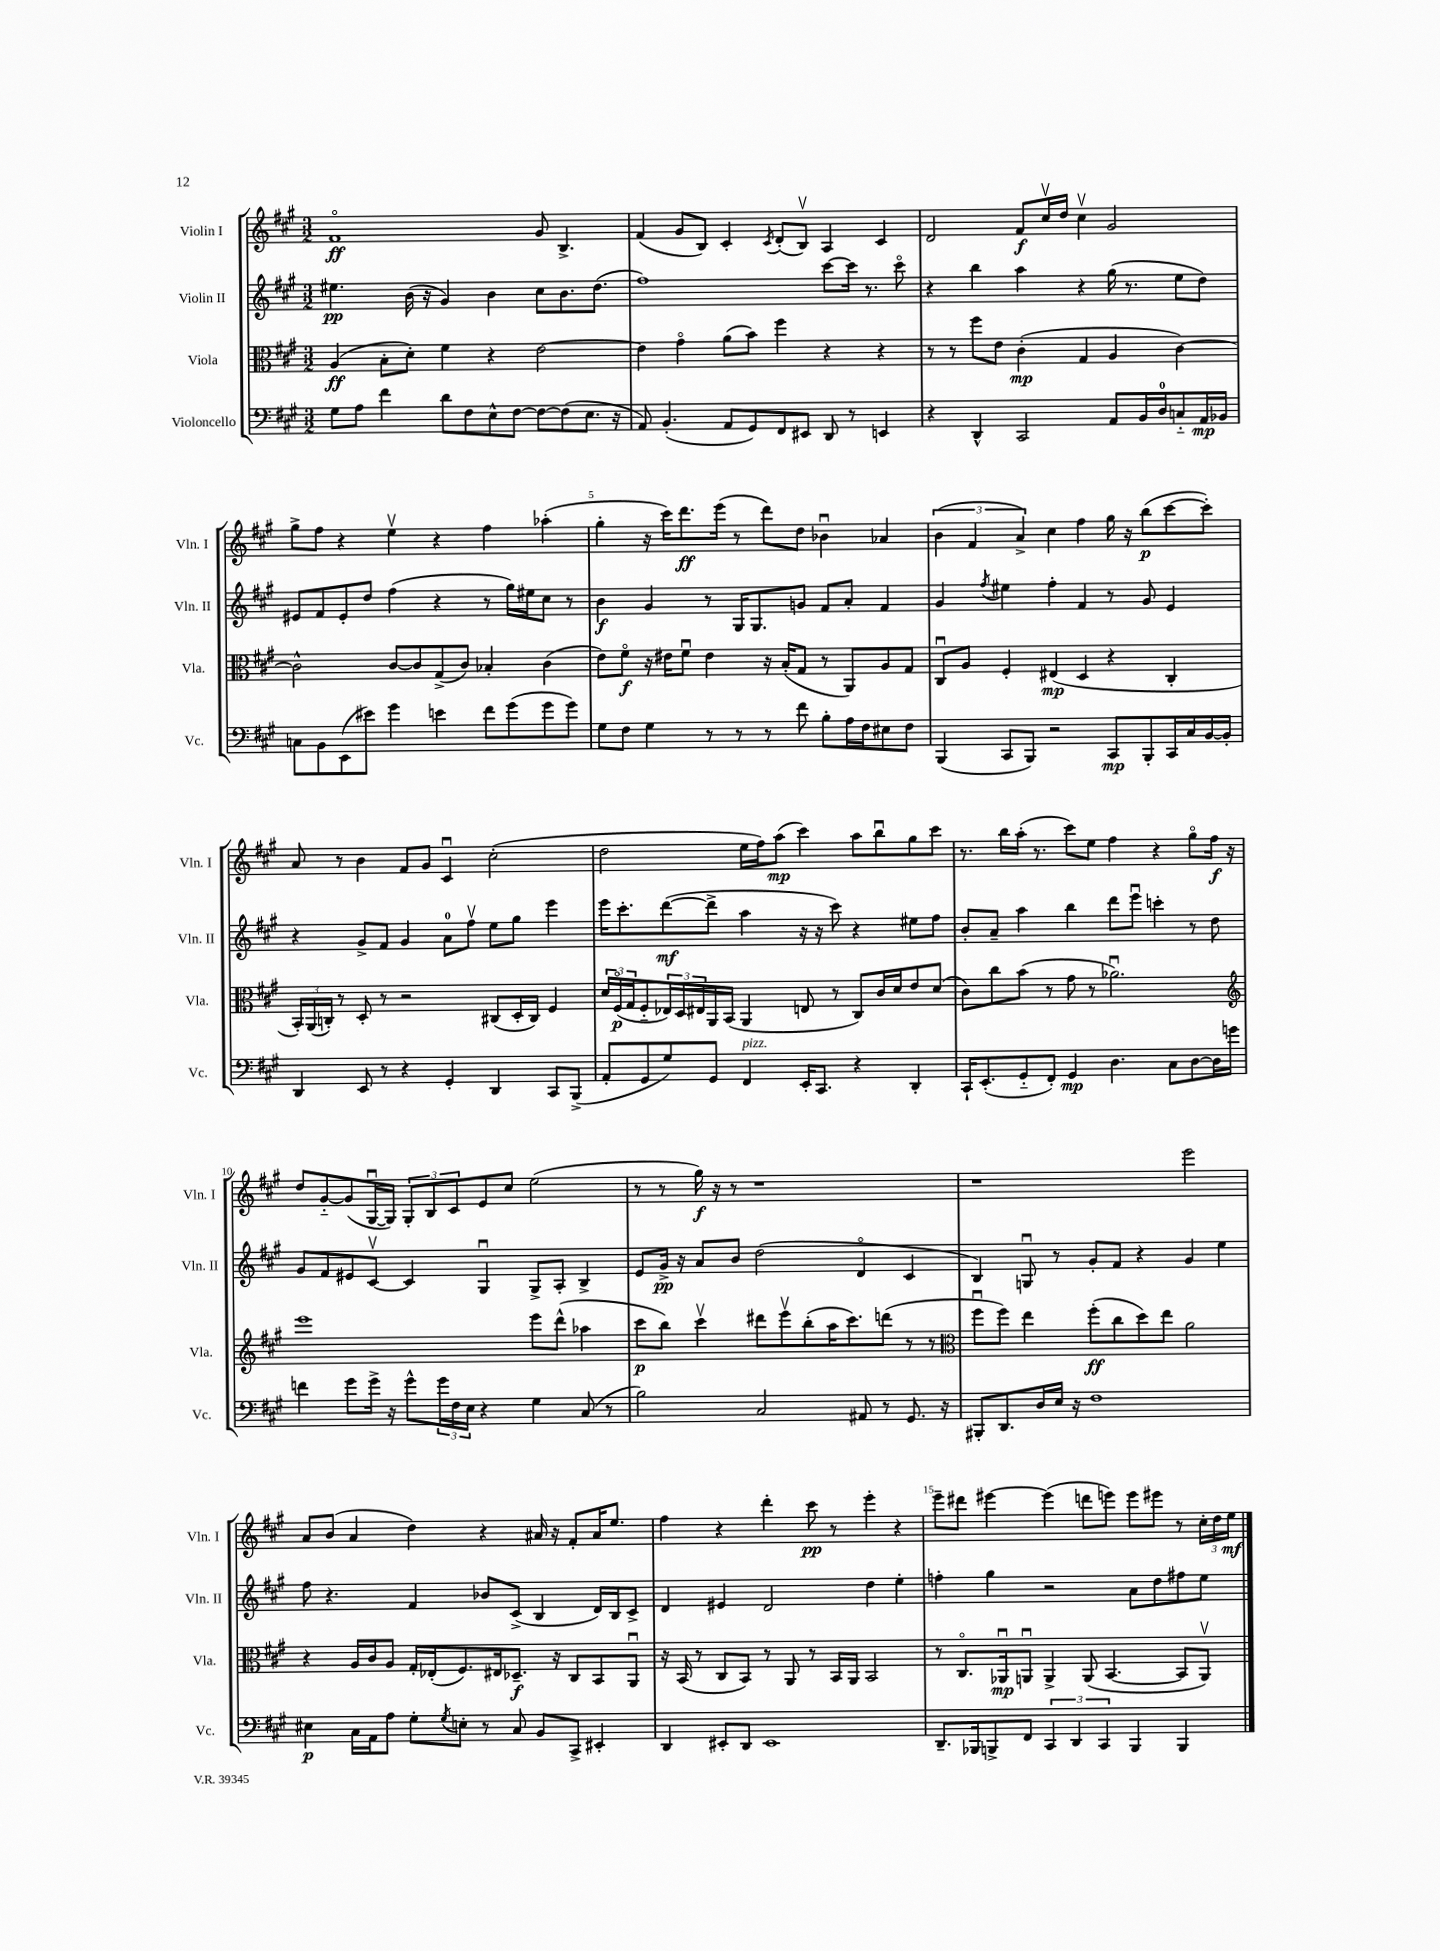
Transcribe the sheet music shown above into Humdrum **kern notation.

**kern	**kern	**kern	**kern
*staff4	*staff3	*staff2	*staff1
*clefF4	*clefC3	*clefG2	*clefG2
*k[f#c#g#]	*k[f#c#g#]	*k[f#c#g#]	*k[f#c#g#]
*M3/2	*M3/2	*M3/2	*M3/2
8G#	(4A	4.ee#	1f#o
8A	.	.	.
4f#	8B'	.	.
.	8d')	(16b	.
.	.	16r	.
8d	4f#	4g#)	.
8F#	.	.	.
8E^^	4r	4b	.
[8F#	.	.	.
8F#_	[2e	8cc#	8g#
(8F#]	.	8.b	4.B^
8.E	.	.	.
.	.	(8.dd	.
16r	.	.	.
=	=	=	=
8AA)	4e]	1ff#)	(4f#
(4.BB'	.	.	.
.	4g#o	.	8g#
.	.	.	8B)
8AA	(8a	.	4c#'
8GG#)	8b)	.	.
.	.	.	8qc#
8FF#	4ff#	.	(8d'
8EE#	.	.	8Bv)
8DD	4r	[8ccc#	4A
8r	.	16ccc#]	.
.	.	8.r	.
4EE	4r	.	4c#
.	.	8ccc#o	.
=	=	=	=
4r	8r	4r	2d
.	8r	.	.
4DD^^	8ff#	4bb	.
.	8e	.	.
2CC#	(4c#'	4aa	8f#
.	.	.	16cc#v
.	.	.	16dd
.	4G#	4r	4cc#v
8AA	4A	(16gg#	2g#
.	.	8.r	.
16BB	.	.	.
16D	.	.	.
8C'~	[4c#)	8ee	.
16AA	.	8dd)	.
16BB-	.	.	.
=	=	=	=
8C	2c#^^]	8e#	8gg#^
8BB	.	8f#	8ff#
(8EE	.	8e#'	4r
8e#)	.	8dd	.
4g#	[8c#	(4ff#	4eev
.	8c#]	.	.
4e	(8G#^	4r	4r
.	8c#)	.	.
8f#	4B-'	8r	4ff#
(8g#	.	16gg#)	.
.	.	16ee#	.
8g#	(4c#	8cc#	(4aa-'
8g#)	.	8r	.
=	=	=	=
8G#	8e)	4b	4gg#'
8F#	8f#o	.	.
4G#	16r	4g#	16r
.	16e#	.	16ccc#)
.	8f#u	.	8.ddd
8r	4e#	8r	.
.	.	.	(16eee
8r	.	16G#	8r
.	.	8.G#	.
8r	16r	.	8ddd)
.	(16B'	.	.
8f#	8G#	8g	8dd
8B'	8r	8f#	4b-u
16A	8AA)	8a'	.
16F#	.	.	.
8E#	8A	4f#	4a-
8F#	8G#	.	.
=	=	=	=
(4BBB	8C#u	4g#	(6b
.	8A	.	.
.	.	.	6f#
.	.	8qff#	.
8CC#	4F#'	4ee#	.
.	.	.	6a^)
8BBB)	.	.	.
2r	(4E#	4ff#'	4cc#
.	4D	4f#	4ff#
8CC#	4r	8r	16gg#
.	.	.	16r
8BBB'	.	8g#	(8bb
16CC#	4C#'	4e	[8ccc#
16C#	.	.	.
[16BB	.	.	8ccc#'])
16BB']	.	.	.
=	=	=	=
4DD	24BB')	4r	8a
.	(24AA	.	.
.	24C')	.	.
.	8r	.	8r
8EE	8D'	8g#^	4b
8r	8r	8f#	.
4r	2r	4g#	8f#
.	.	.	8g#
4GG#'	.	8a	4c#u
.	.	8ff#v	.
4DD	(8C#	8ee	(2cc#'
.	16D'	8gg#	.
.	16C#)	.	.
8CC#	4F#	4eee	.
(8BBB^	.	.	.
=	=	=	=
8AA'	24d	16eee	2dd
.	(24F#o	.	.
.	.	8.ccc#'	.
.	24G#	.	.
8GG#	8F#'~	.	.
8G#)	24E-)	([8ddd	.
.	24D	.	.
.	24E#	.	.
8GG#	16AA	8ddd^]	.
.	(16BB	.	.
4FF#	4AA	4aa	16ee
.	.	.	16ff#)
.	.	.	(8aa
16EE'	8E	16r	4ccc#)
8.CC#	.	16r	.
.	8r	8ccc#)	.
4r	8C#)	4r	8aa
.	16c#	.	8bbu
.	16d	.	.
4DD'	8e	8ee#	8gg#
.	(8d	8ff#	8ccc#
=	=	=	=
16CC#`	8c#)	8b'	8.r
(8.EE'	.	.	.
.	8cc#	8a~	.
.	.	.	16bb
8GG#'~	(8b	4aa	(16aa'
.	.	.	8.r
8FF#')	8r	.	.
4GG#	8g#	4bb	8ccc#)
.	8r	.	8ee
4.D	2.a-u)	8ddd	4ff#
.	.	8eeeu	.
.	.	4ccc'	4r
8C#	.	.	.
[8D	.	8r	8gg#o
16D]	.	8dd	16ff#
16g	.	.	16r
=	=	=	=
*	*clefG2	*	*
4f	1eee	8g#	8dd
.	.	8f#	[8g#'~
8g#	.	8e#	(8g#]
16g#^	.	[8c#v	[16G#u
16r	.	.	16G#])
8g#^^	.	4c#]	12G#'
.	.	.	12B
24g#	.	.	.
24F#	.	.	12c#
24E	.	.	.
4r	.	4G#u	8e
.	.	.	8cc#
4G#	8eee	8G#^	(2ee
.	(8ddd^^	8A'	.
(8C#	4aa-	4B^	.
8r	.	.	.
=	=	=	=
2B)	8ccc#	8e	8r
.	8bb)	16g#^	8r
.	.	16r	.
.	4ccc#v	8a	16gg#)
.	.	.	16r
.	.	8b	8r
2C#	8ddd#	(2dd	1r
.	8eeev	.	.
.	(8bb'	.	.
.	16aa	.	.
.	8.ccc#)	.	.
8AA#	.	4do	.
8r	(8ddd	.	.
8.GG#	8r	4c#	.
.	8r	.	.
16r	.	.	.
=	=	=	=
*	*clefC3	*	*
8BBB#'	8ff#u	4B)	1r
8.DD	8ff#)	.	.
.	4ee	8Gu	.
16D	.	.	.
16E	.	8r	.
16r	.	.	.
1F#	(8ff#'	8g#'	.
.	8cc#	8f#	.
.	8dd)	4r	.
.	8ee	.	.
.	2a	4g#	2eee
.	.	4ee	.
=	=	=	=
4E#	4r	8ff#	8a
.	.	4.r	(8b
16C#	16A	.	4a
16AA	16c#	.	.
8A	8A	.	.
8G#'	16G#'	4f#	4dd)
.	(16E-'	.	.
8qG#	.	.	.
8E'	8.F#)	.	.
8r	.	8b-	4r
.	16E#	.	.
8C#	8.D-~	(8c#^	.
8BB	.	4B	16a#
.	16r	.	16r
8CC#^	8C#	.	8f#'
4EE#'	8BB	16d)	16a#
.	.	16B	8.ee
.	8AAu	8c#^	.
=	=	=	=
4DD	16r	4d	4ff#
.	(16BB	.	.
.	8r	.	.
8EE#'	8C#	4e#	4r
8DD	8BB)	.	.
1EE#	8r	2d	4ddd'
.	8AA	.	.
.	8r	.	8ccc#
.	16BB	.	8r
.	16AA	.	.
.	2BB	4dd	4eee'
.	.	4ee'	4r
=	=	=	=
8.DD~	8r	4ff'	8eee~
.	8.C#o	.	8ddd#
16BBB-	.	.	.
8BBB^	.	4gg#	[4eee#
.	16AA-u	.	.
8FF#	8AAu	.	.
6CC#	4AA^	2r	(4eee#]
6DD	.	.	.
.	(8AA	.	8ddd
6CC#	.	.	.
.	[4.BB	.	8eee)
4BBB	.	8a	8eee
.	.	8dd	8eee#
4BBB	8BB]	8ff#	8r
.	8AAv)	8ee	24cc#'
.	.	.	24dd
.	.	.	24ee
==	==	==	==
*-	*-	*-	*-
